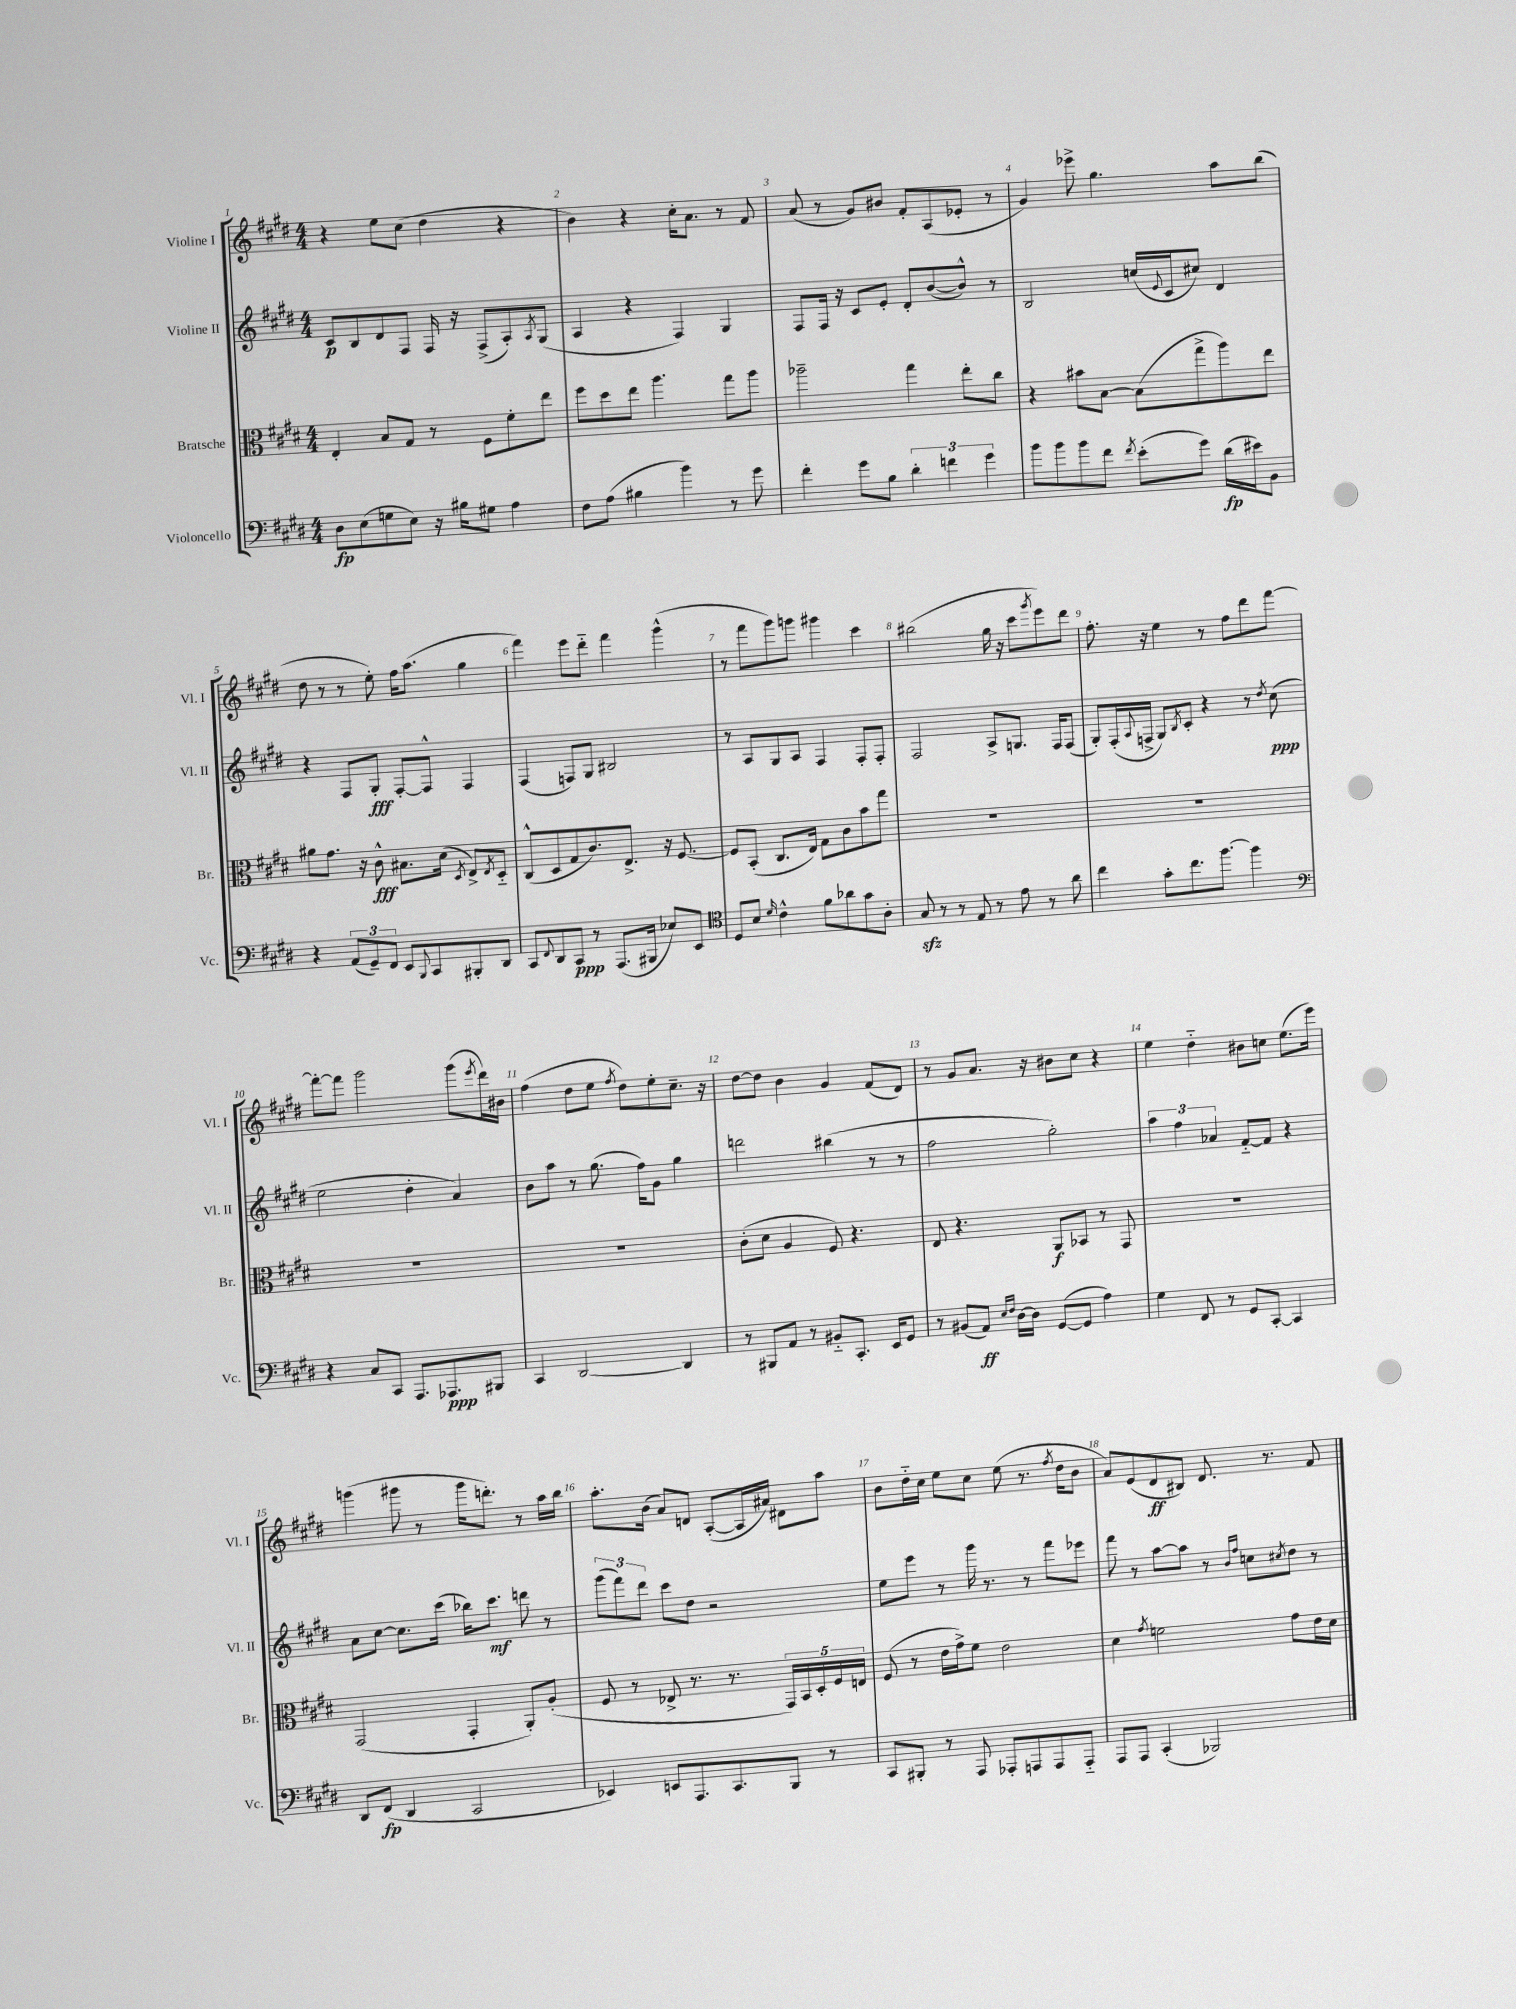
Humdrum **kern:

**kern	**kern	**kern	**kern
*staff4	*staff3	*staff2	*staff1
*clefF4	*clefC3	*clefG2	*clefG2
*k[f#c#g#d#]	*k[f#c#g#d#]	*k[f#c#g#d#]	*k[f#c#g#d#]
*M4/4	*M4/4	*M4/4	*M4/4
8D#	4E'	8c#	4r
(8E	.	8B	.
8G	8B	8d#	8ee
8E)	8G#	8F#	(8cc#
16r	8r	16F#	4dd#
16B#	.	16r	.
8G#	8F#	(8F#^	.
4A	8f#'	8A')	4r
.	.	8qA	.
.	8ee	(8G#	.
=	=	=	=
8F#	8ff#	4A	4b)
(8A	8dd#	.	.
4B#	8ee	4r	4r
.	4.aa	.	.
4b)	.	4F#)	16cc#'
.	.	.	8.a
8r	8gg#	4G#	8r
8g#	8aa	.	8f#
=	=	=	=
4f#'	2aa-~	8F#	(8a
.	.	16F#	8r
.	.	16r	.
8g#	.	8c#	8g#)
8B	.	8e'	8b#
6d#'	4gg#	8d#'	8f#'
.	.	([8b	(8A
6f	.	.	.
.	8ee'	8b^^])	8e-'
6g#	.	.	.
.	8cc#	8r	8r
=	=	=	=
8b	4r	2B	4g#)
8b	.	.	.
8b	8b#	.	8eee-^
8f#	[8B	.	4.gg#
8qf#	.	.	.
(8e'	(8B]	(16cc	.
.	.	8qqe	.
.	.	16c#	.
8g#)	8gg#^	8cc#)	.
(16d#	8aa)	4d#	8aa
16e#)	.	.	.
8BB	8ee	.	(8bb
=	=	=	=
4r	8a#	4r	8dd#
.	8.g#	.	8r
(12AA	.	8F#	8r
.	16r	.	.
12GG#~)	.	.	.
.	8c#^^	8G#'	8ee')
12FF#	.	.	.
8EE	8.B#	[8F#'	16ff#
.	.	.	(8.aa
8qqBBB	.	.	.
8CC#	.	8F#^^]	.
.	(16d#	.	.
.	8qD#	.	.
8BBB#'	8E^)	4F#	4gg#
.	8qE	.	.
8DD#	8D#'~	.	.
=	=	=	=
8CC#	(8C#^^	(4F#	4fff#)
8qqFF#	.	.	.
8DD#	8D#	.	.
8CC#	8G#	8F)	8eee
8r	8.c#)	8G#	8ddd#'~
(8.AAA	.	2B#	4fff#
.	8.E^	.	.
16BBB#	.	.	.
8E-)	16r	.	(4ggg#^^
.	[8.F#	.	.
8EE	.	.	.
=	=	=	=
*clefC4	*	*	*
8D#	8F#]	8r	8r
8B	(8BB'	8A	8fff#
16qqd#	.	.	.
4c#^^	8.C#	8G#	8ggg#)
.	.	8A	8ggg
.	16E)	.	.
8f#	8G#	4F#	4ggg#
8a-	8c#	.	.
8g#	8b	8F#'	4ccc#
8A'	8gg#	8F#'	.
=	=	=	=
8G#	1r	2F#	(2bb#
8r	.	.	.
8r	.	.	.
8E	.	.	.
8r	.	8A^	16gg#
.	.	.	16r
8e	.	8.G	8ccc#
.	.	.	8qggg#
8r	.	.	8eee)
.	.	16F#	.
8a	.	(8F#	8ddd#
=	=	=	=
4cc#	1r	8G#')	8.ff#'
.	.	(16F#'	.
.	.	8qqA	.
.	.	16F^	16r
8g#'	.	8G#)	4ee
.	.	8qB	.
8.cc#	.	8c#'	.
.	.	4r	8r
[8.ff#	.	.	.
.	.	.	8ff#
4ff#]	.	8r	8ddd#
.	.	8qdd#	.
.	.	(8cc#	[8fff#
=	=	=	=
*clefF4	*	*	*
4r	1r	2ee	8fff#'_
.	.	.	8fff#]
8C#	.	.	2ggg#
8CC#	.	.	.
8.AAA	.	4dd#'	.
8.AAA-	.	.	.
.	.	4a)	(8ggg#
.	.	.	8qeee
8BBB#	.	.	16ddd#)
.	.	.	16b#
=	=	=	=
4CC#	1r	8b	(4ff#
.	.	8aa	.
[2DD#	.	8r	8dd#
.	.	(8.gg#	8ee
.	.	.	8qff#
.	.	.	8dd#)
.	.	16ff#)	.
.	.	8g#	8ee'
4DD#]	.	4gg#	8.cc#~
.	.	.	16r
=	=	=	=
8r	(8c#'	2ddd	[8dd#
8BBB#	8d#	.	8dd#]
8AA	4A	.	4b
8r	.	.	.
8BB#'~	8F#)	(4bb#	4g#
8.CC#'	4.r	.	.
.	.	8r	(8f#
16EE	.	.	.
8GG#	.	8r	8d#)
=	=	=	=
8r	8E	2ff#	8r
(8BB#	4.r	.	8g#
8AA)	.	.	8.a
16qqE	.	.	.
16qqF#	.	.	.
[16D#	.	.	.
16D#]	.	.	16r
([8GG#	8AA	2gg#')	8b#
8GG#]	8BB-	.	8cc#
4A)	8r	.	4r
.	8GG#	.	.
=	=	=	=
4G#	1r	6aa	4ee
.	.	6ff#	.
8FF#	.	.	4dd#'~
.	.	6a-	.
8r	.	.	.
8GG#	.	[8f#'~	8b#
[8CC#'	.	8f#]	8cc
4CC#]	.	4r	(8.ee
.	.	.	16eee)
=	=	=	=
8DD#	(2GG#	8a	(4ggg
(8FF#	.	[8cc#	.
4DD#	.	8.cc#]	8ggg#
.	.	.	8r
.	.	(16ccc#	.
2CC#	4GG#'	16bb-)	16ggg#
.	.	8.ccc#	8.ddd')
.	8AA')	8ddd	8r
.	(8A'	8r	16aa
.	.	.	16bb
=	=	=	=
4EE-)	8F#	(12ggg#	8.aa'
.	.	12fff#)	.
.	8r	.	.
.	.	12ddd#	.
.	.	.	(16b
8EE	8E-^	8ccc#	8a)
8.AAA	8.r	8dd#	8d
.	.	2r	([8A'
8.CC#	8.r	.	.
.	.	.	16A]
.	.	.	16a#)
8BBB	20GG#)	.	8d#
.	20BB	.	.
.	20D#'	.	.
8r	.	.	8aa
.	20F#	.	.
.	20E	.	.
=	=	=	=
8CC#	(8F#	8ee	8b
8BBB#'	8r	8eee	16dd#'~
.	.	.	16cc#
8r	16e	8r	8ee
.	16g#^)	.	.
8AAA	8f#	16ggg#	8cc#
.	.	8.r	.
8AAA-'	2e	.	(8ee
8AAA	.	8r	8.r
8AAA	.	8fff#	.
.	.	.	8qff#
.	.	.	16dd#
8AAA'~	.	8eee-	8b
=	=	=	=
8AAA	4d#	8fff#	8a)
8AAA	.	8r	(8e
.	8qg#	.	.
(4CC#'	2f	[8aa	8d#
.	.	8aa]	8B#)
2BBB-)	.	8r	8.d#
.	.	16qqb	.
.	.	16qqff#	.
.	.	8cc	.
.	.	.	8.r
.	.	8qcc#	.
.	8g#	8dd#	.
.	16e	8r	8f#
.	16d#	.	.
==	==	==	==
*-	*-	*-	*-
